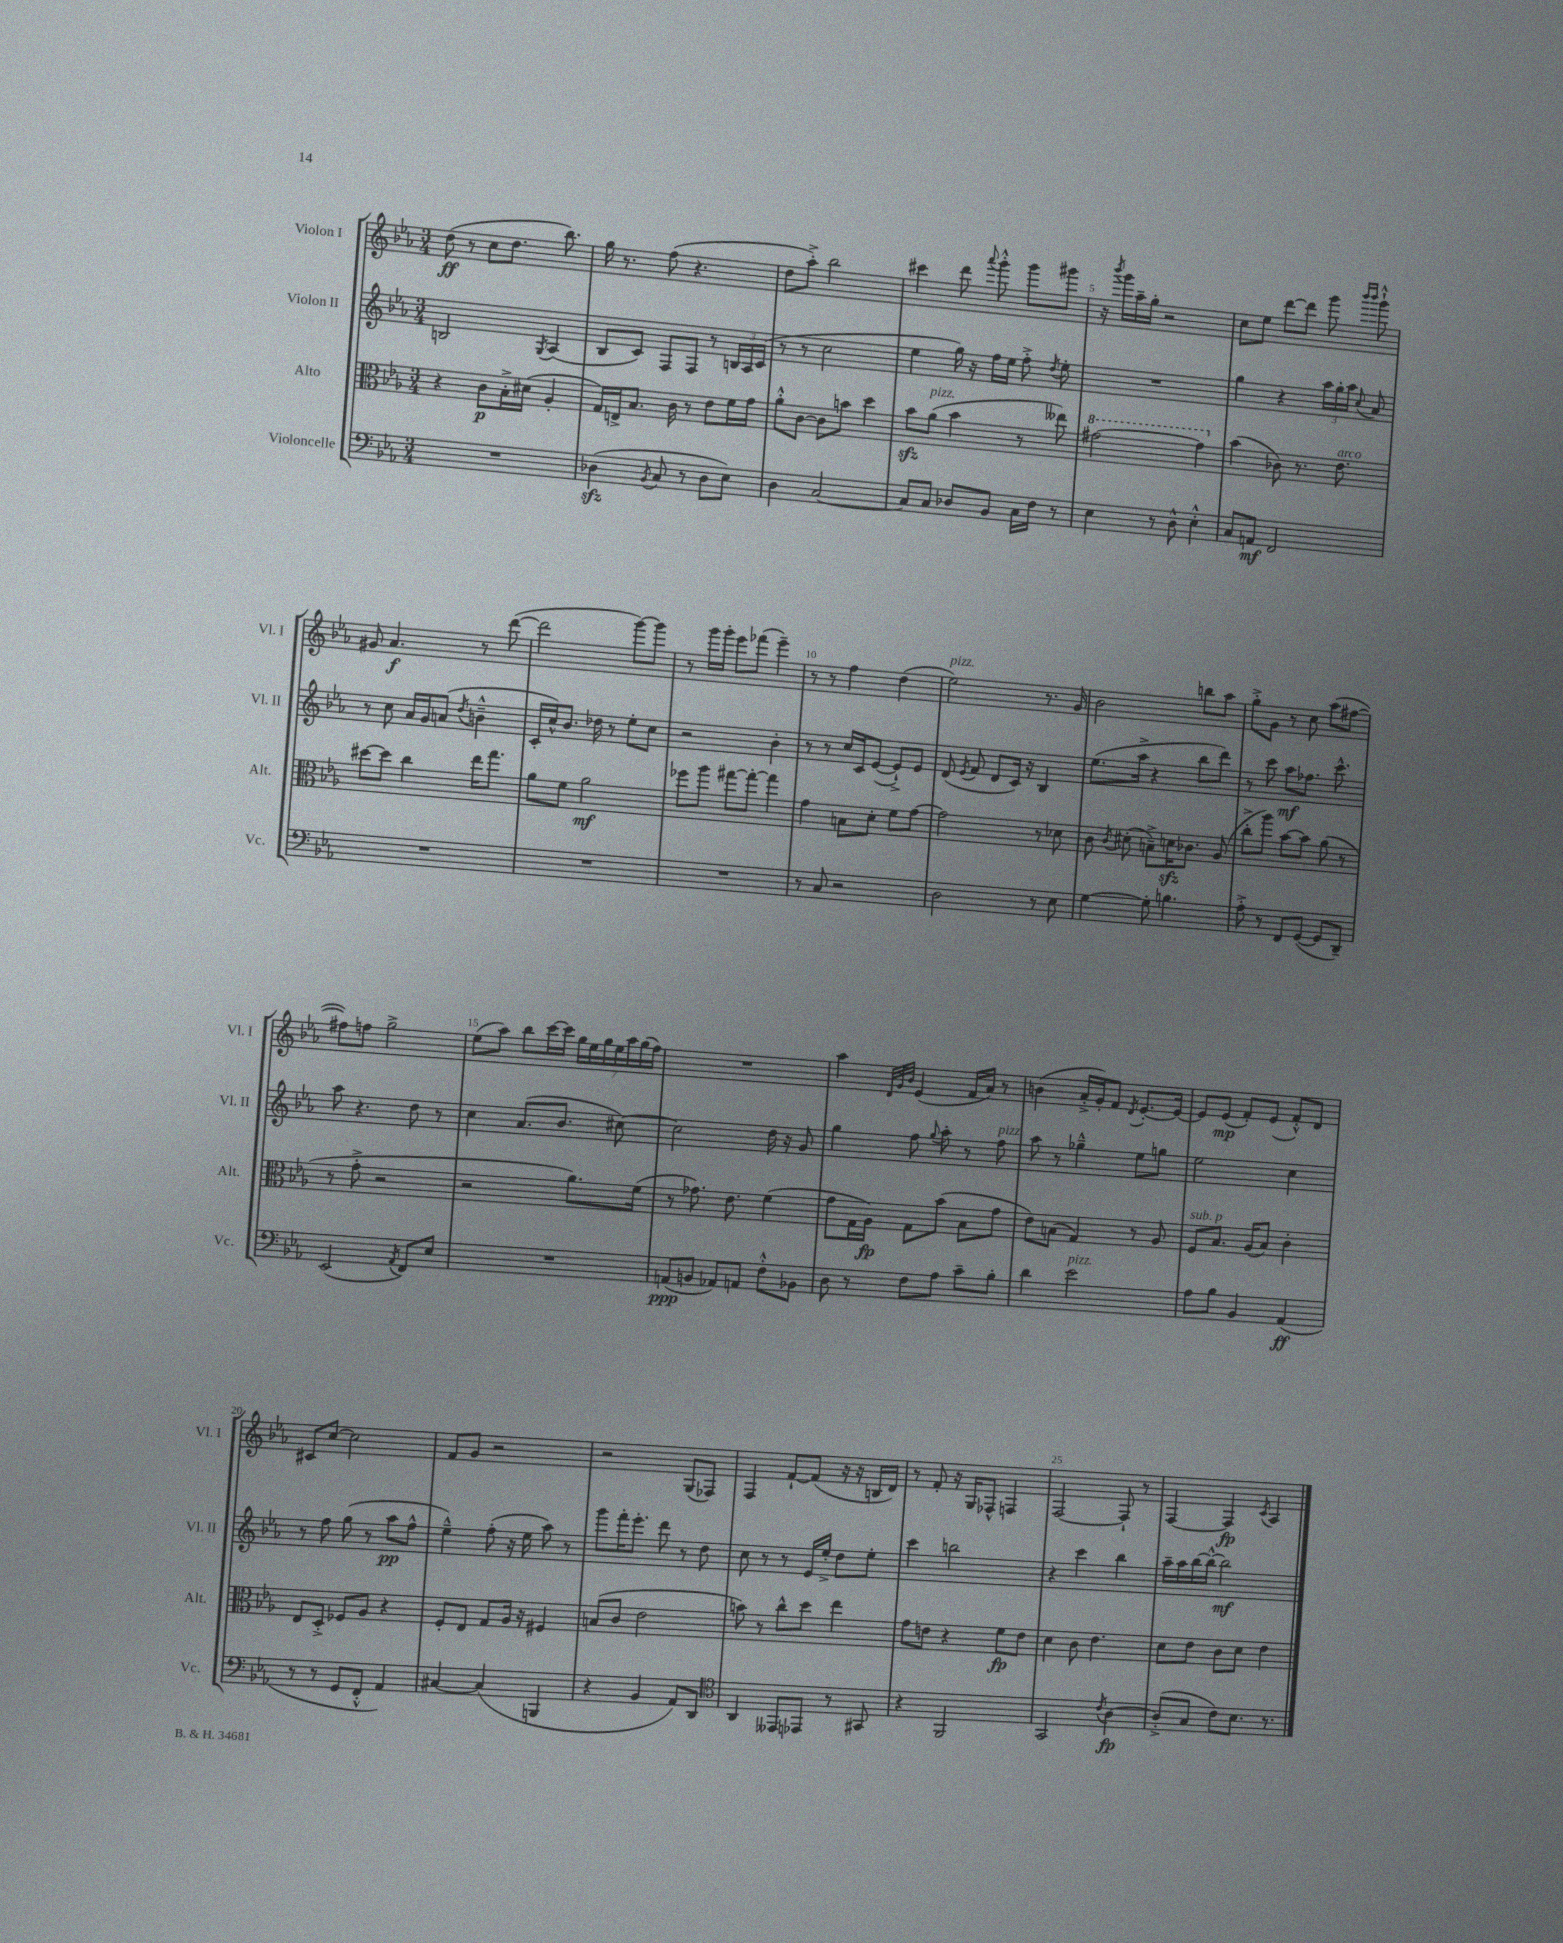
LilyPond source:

<<
\new StaffGroup <<
\new Staff = "s0" \with { instrumentName = "Violon I" shortInstrumentName = "Vl. I" } {
    \clef treble \key ees \major \numericTimeSignature \time 3/4
    \autoBeamOff d''8\ff( r8 c''8[ d''8.] bes''8.) |
    g''16 r8. f''8( r4. |
    d''8[ aes''8]-.->) bes''2 |
    cis'''4 d'''8 \appoggiatura { aes'''8 } g'''8-.-^ g'''8[ gis'''8] |
    r16 \acciaccatura { bes'''8 } g'''16[ aes''16-- g''16]-. r2 |
    c''8[ ees''8] d'''8[~ d'''8] g'''8 \grace { bes'''16[ bes'''16] } g'''8-!-^ |
    gis'8 aes'4.\f r8 d'''8~( |
    d'''2 g'''8[~) g'''8] |
    r8 g'''16[ g'''16]-. ees'''8[ fes'''8]( ees'''4--) |
    r8 r8 f''4 d''4( |
    ees''2^\markup { \italic "pizz." }) r8. g'16 |
    bes'2 b''8[ aes''8] |
    g''8[-.-> g'8] r8 c''8 aes''8[( fis''8]~ |
    fis''8[) f''8] g''2-> |
    ees''8[( aes''8]) bes''8[ c'''16~ c'''16] \tuplet 7/4 { g''16[ ees''16 g''16 ees''16 aes''16 g''16( f''16]) } |
    R2. |
    aes''4 \grace { d'32[ g'32 bes'32] } ees'4( f'16[ aes'16]) r8 |
    b'4( aes'16[-.-> g'16-.) f'8] \acciaccatura { d'8 } ees'8.[~-. ees'16]~ |
    ees'8[ ees'8]\mp( f'8[-.) ees'8]( f'8[-.-^) d'8] |
    cis'8[ c''8]~ c''2 |
    f'8[ g'8] r2 |
    r2 g8[( fes8]) |
    f4 f'8[~-! f'8]( r16 r16 b16[ d'16]) |
    r8 f'8-. r16 g16[ fes8]-^ f4 |
    f2~ f8-! r8 |
    f4~ f4\fp \acciaccatura { c'8 } aes4 \bar "|." |
}
\new Staff = "s1" \with { instrumentName = "Violon II" shortInstrumentName = "Vl. II" } {
    \clef treble \key ees \major \numericTimeSignature \time 3/4
    \autoBeamOff b2 \acciaccatura { g8 } aes4( |
    bes8[ c'8]) f8[ f8] r8 \tuplet 3/2 { b16[ aes16 c'16]( } |
    r8 r8 c''2 |
    ees''4 g''16) r16 f''16[ ees''16] f''8-.-> \acciaccatura { d''8 } ees''8-. |
    R2. |
    g''4 r4 \tuplet 3/2 { aes''16[ g''16-. aes''16] } \appoggiatura { c''8 } aes'8 |
    r8 c''8 aes'16[ g'16 a'8]( \acciaccatura { d''8 } b'4---^ |
    c'16[-. c''16-^) bes'8.] des''16 r8 ees''8[-. c''8] |
    r2 bes'4-. |
    r8 r8 c''16[ c'16 ees'8]~( ees'8[-!->) ees'8] |
    d'8( \acciaccatura { ees'8 } f'8 d'8[ c'16]) r16 bes4 |
    ees''8.[( aes''16]-> r4 bes''8[ d'''8]) |
    r8 c'''8 aes''8[\mf fes''8.] c'''8.-^ |
    aes''8 r4. d''8 r8 |
    c''4 aes'8.[( bes'8.] cis''8~) |
    cis''2 d''16 r16 g'8 |
    g''4 f''8 \appoggiatura { g''8 } aes''8-. r8 f''8^\markup { \italic "pizz." } |
    aes''8 r8 ges''4---^ ees''8[ g''8] |
    ees''2 c''4 |
    r8 f''8 g''8( r8 aes''8[\pp f''8]-^ |
    ees''4---^) f''8-.( r16 ees''16 aes''8) r8 |
    g'''8[ f'''16-. ees'''8.]-. d'''8 r8 d''8 |
    c''8 r8 r8 ees'16[ ees''16]-.-> d''8[ ees''8]-. |
    c'''4 b''2 |
    r4 c'''4 bes''4 |
    aes''16[-- aes''16 bes''16~ bes''16]~-^ bes''2\mf \bar "|." |
}
\new Staff = "s2" \with { instrumentName = "Alto" shortInstrumentName = "Alt." } {
    \clef alto \key ees \major \numericTimeSignature \time 3/4
    \autoBeamOff r4 c'8[\p bes16-.-> dis'16]( aes4-. |
    g16[) e16-> bes8.] c'16 r8 ees'8[ f'16 g'16] |
    aes'8[-.-^ c'8]~ c'8[ b'8] d''4 |
    bes'8[\sfz aes'8]^\markup { \italic "pizz." }( bes'4 r8 eeses''8) |
    \ottava #1 gis''2~ gis''4 \ottava #0 |
    bes'4( ces'8) r8. ees'8.^\markup { \italic "arco" } |
    dis''8[~ dis''8] c''4 ees''16[ g''8.] |
    aes'8[ f'8] aes'2\mf |
    fes''8[ aes''8] gis''8[~ gis''8]~-. gis''4 |
    g'4 b8[ d'8]-. f'8[ g'8]~ |
    g'2 r8 des'8 |
    c'8 \acciaccatura { c'8 } dis'8-.( b8[--->) d'16\sfz ces'8.] aes8( |
    c''8[-.-> aes''8]) bes'8[~ bes'8] aes'8( r8 |
    r8 g'8-.-> r2 |
    r2 aes'8.[) f'16]( |
    r8 ges'8.) ees'8. f'4( |
    g'8[ g16 aes16]\fp) g8[ bes'8]( bes8[ g'8] |
    ees'8[) b8]( g4) r8 aes8 |
    f8[^\markup { \italic "sub. p" } bes8.] aes16[( bes8]) c'4-. |
    ees8[ d8]-.-> fes8[ aes8] r4 |
    f8[-. ees8] g8[ aes16] r16 fis4 |
    b8[( c'8] ees'2 |
    b'8) r8 c''8[-^ d''8] ees''4 |
    g'8[ e'8] r4 f'8[\fp e'8] |
    d'4 c'8 ees'4. |
    d'8[ ees'8] c'8[ d'8] ees'4 \bar "|." |
}
\new Staff = "s3" \with { instrumentName = "Violoncelle" shortInstrumentName = "Vc." } {
    \clef bass \key ees \major \numericTimeSignature \time 3/4
    \autoBeamOff R2. |
    des4\sfz( \acciaccatura { bes,8 } c8 r8 des8[ ees8]) |
    d4 c2~ |
    c8[ c8] des8[ bes,8] c16[ f16] r8 |
    ees4 r8 d8-^ ees4-.-^ |
    c8[ a,8]\mf f,2 |
    R2. |
    R2. |
    R2. |
    r8 c8 r2 |
    d2 r8 ees8 |
    g4~ g8-. b4. |
    aes8-.-> r8 f,8[ g,8]~( g,8[ d,8]--) |
    ees,2( \acciaccatura { aes,8 } f,8[) ees8] |
    R2. |
    a,8[\ppp( b,8] aes,8[) a,8] f8[-.-^ bes,8] |
    d8 r8 f8[ aes8] c'8[-- bes8]-. |
    d'4 ees'2^\markup { \italic "pizz." } |
    aes8[ bes8] bes,4 aes,4\ff( |
    r8 r8 g,8[ f,8]-.-^ aes,4) |
    cis4~ cis4( b,,4 |
    r4 bes,4 aes,8[) d,8] |
    \clef tenor aes,4 eeses,8[ ees,8] r8 gis,8 |
    r4 f,2 |
    g,2 \acciaccatura { c'8 } aes4~\fp |
    aes8[-.->( g8] c'8[) bes8.] r8. \bar "|." |
}
>>
>>
\layout { \context { \Score \override BarNumber.break-visibility = ##(#f #t #t) barNumberVisibility = #(every-nth-bar-number-visible 5) } }
